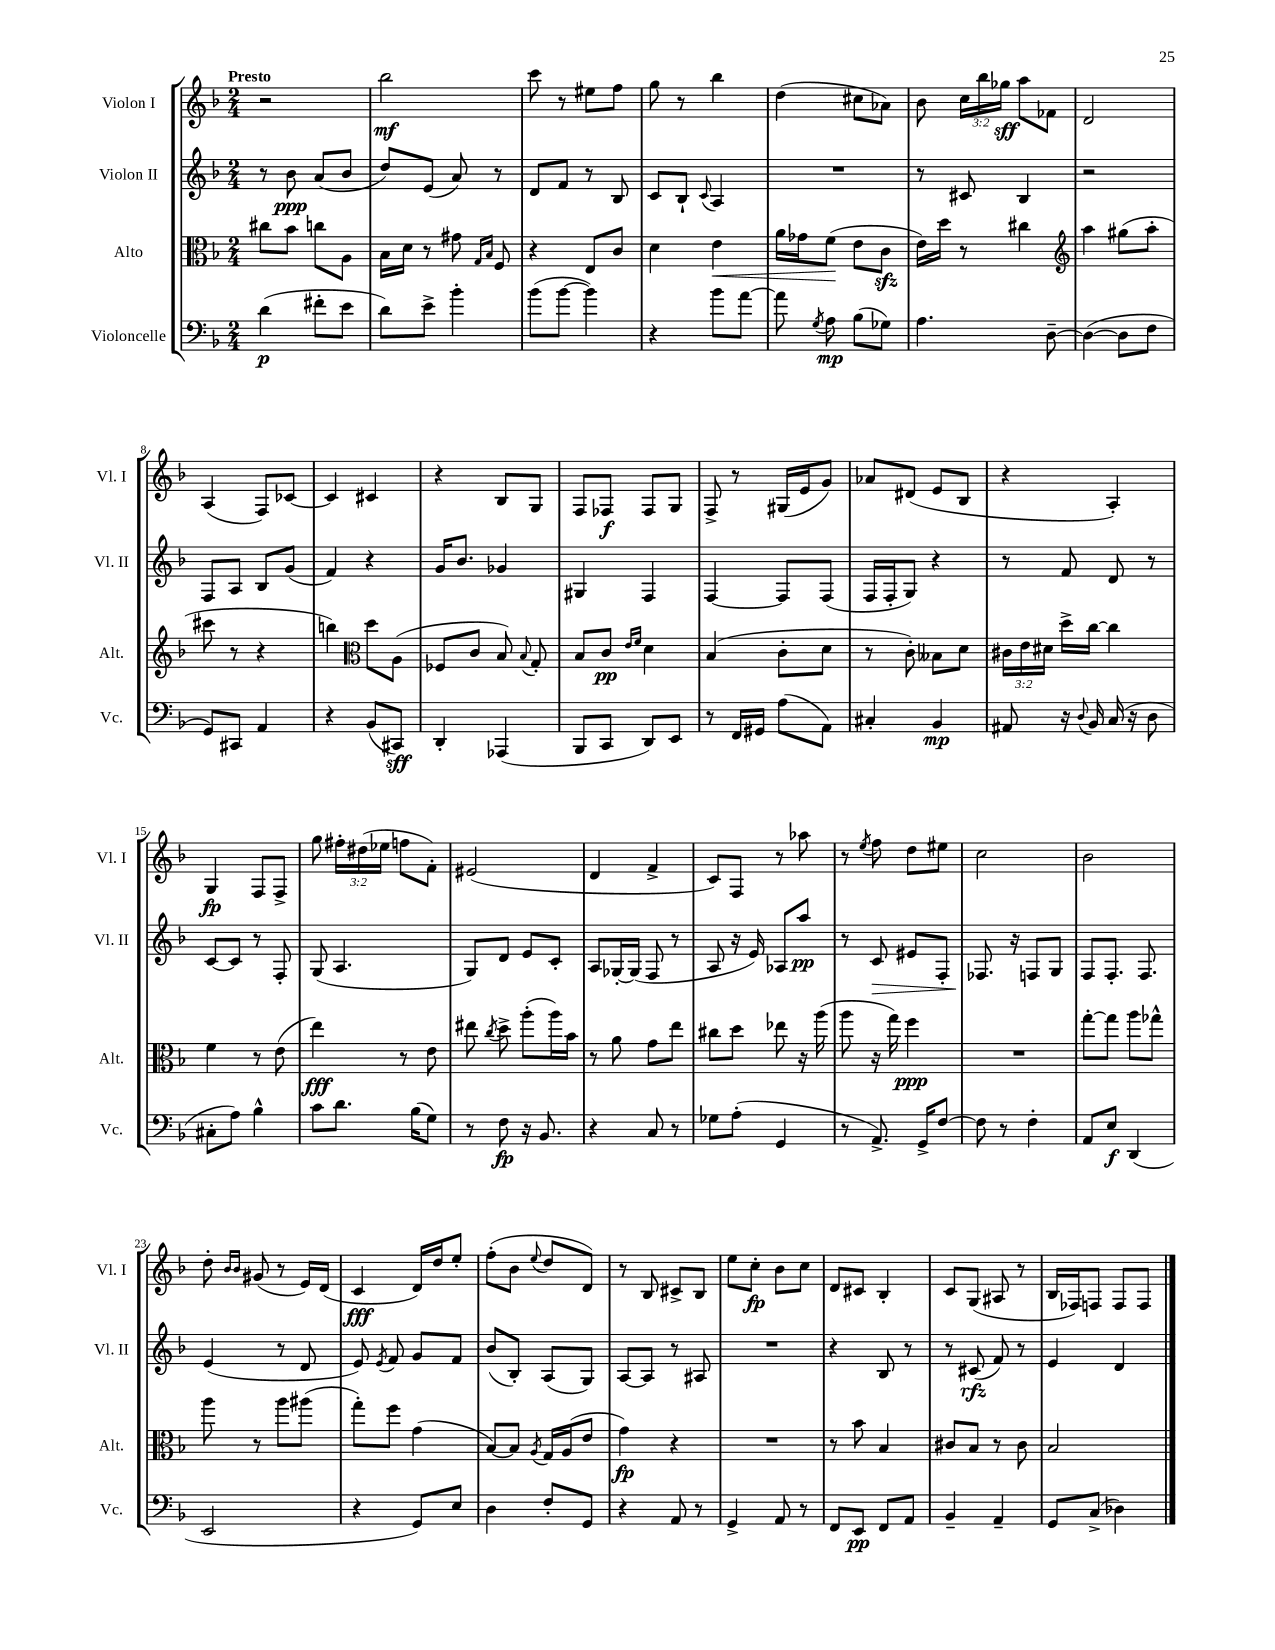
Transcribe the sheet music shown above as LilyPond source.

<<
\new StaffGroup <<
\new Staff = "s0" \with { instrumentName = "Violon I" shortInstrumentName = "Vl. I" } {
    \clef treble \key f \major \numericTimeSignature \time 2/4 \override Staff.TupletNumber.text = #tuplet-number::calc-fraction-text \tempo "Presto"
    \autoBeamOff r2 |
    bes''2\mf |
    c'''8 r8 eis''8[ f''8] |
    g''8 r8 bes''4 |
    d''4( cis''8[ aes'8]) |
    bes'8 \tuplet 3/2 { c''16[ bes''16 ges''16]\sff } a''8[ fes'8] |
    d'2 |
    a4( f8[) ces'8]~ |
    ces'4 cis'4 |
    r4 bes8[ g8] |
    f8[ fes8]\f fes8[ g8] |
    f8-> r8 gis16[( e'16 g'8]) |
    aes'8[ dis'8]( e'8[ bes8] |
    r4 a4-.) |
    g4\fp f8[ f8]-> |
    g''8 \tuplet 3/2 { fis''16[-. dis''16( ees''16] } f''8[ f'8]-.) |
    eis'2( |
    d'4 f'4-> |
    c'8[) f8] r8 aes''8 |
    r8 \acciaccatura { e''8 } f''8 d''8[ eis''8] |
    c''2 |
    bes'2 |
    d''8-. \grace { bes'16[ bes'16] } gis'8( r8 e'16[) d'16]( |
    c'4\fff d'16[) d''16 e''8]-. |
    f''8[-.( bes'8] \appoggiatura { e''8 } d''8[ d'8]) |
    r8 bes8 cis'8[-> bes8] |
    e''8[ c''8]-.\fp bes'8[ c''8] |
    d'8[ cis'8] bes4-. |
    c'8[ g8]( ais8 r8 |
    bes16[ fes16) f8] f8[ f8] \bar "|." |
}
\new Staff = "s1" \with { instrumentName = "Violon II" shortInstrumentName = "Vl. II" } {
    \clef treble \key f \major \numericTimeSignature \time 2/4
    \autoBeamOff r8 bes'8\ppp a'8[( bes'8] |
    d''8[) e'8]( a'8) r8 |
    d'8[ f'8] r8 bes8 |
    c'8[ bes8]-! \appoggiatura { c'8 } a4 |
    R2 |
    r8 cis'8 bes4 |
    r2 |
    f8[ a8] bes8[ g'8]( |
    f'4) r4 |
    g'16[ bes'8.] ges'4 |
    gis4 f4 |
    f4~ f8[ f8]( |
    f16[ f16-. g8]) r4 |
    r8 f'8 d'8 r8 |
    c'8[~ c'8] r8 f8-. |
    g8( a4. |
    g8[) d'8] e'8[ c'8]-. |
    a8[ ges16~-. ges16]( f8 r8 |
    a8 r16 e'16) aes8[ a''8]\pp |
    r8 c'8\> eis'8[ f8]-. |
    fes8.\! r16 f8[ g8] |
    f8[ f8.]-. f8. |
    e'4( r8 d'8 |
    e'8) \acciaccatura { e'8 } f'8 g'8[ f'8] |
    bes'8[( bes8]-.) a8[( g8]) |
    a8[~ a8] r8 ais8 |
    R2 |
    r4 bes8 r8 |
    r8 cis'8\rfz( f'8) r8 |
    e'4 d'4 \bar "|." |
}
\new Staff = "s2" \with { instrumentName = "Alto" shortInstrumentName = "Alt." } {
    \clef alto \key f \major \numericTimeSignature \time 2/4 \override Staff.TupletNumber.text = #tuplet-number::calc-fraction-text
    \autoBeamOff cis''8[ bes'8] c''8[ a8] |
    bes16[ d'16] r8 gis'8 \grace { g16[ bes16] } f8 |
    r4 e8[ c'8] |
    d'4 e'4\< |
    a'16[ ges'16 f'8]\!( e'8[ c'8]\sfz |
    e'16[) d''16] r8 cis''4 |
    \clef treble a''4 gis''8[( a''8]-. |
    cis'''8 r8 r4 |
    b''4) \clef alto d''8[ a8]( |
    fes8[ c'8] bes8) \appoggiatura { bes8 } g8-. |
    bes8[ c'8]\pp \grace { e'16[ f'16] } d'4 |
    bes4( c'8[-. d'8] |
    r8 c'8-.) beses8[ d'8] |
    \tuplet 3/2 { cis'16[ e'16 dis'16] } d''16[-> c''16]~ c''4 |
    f'4 r8 e'8( |
    e''4\fff) r8 e'8 |
    eis''8 \acciaccatura { c''8 } d''8-> a''8[-.( a''16) bes'16] |
    r8 a'8 g'8[ e''8] |
    cis''8[ d''8] ees''8 r16 a''16( |
    a''8 r16 g''16) f''4\ppp |
    R2 |
    g''8[~-. g''8] a''8[ ges''8]-^ |
    a''8 r8 a''8[ ais''8]( |
    g''8[-.) f''8] g'4( |
    bes8[~) bes8] \acciaccatura { a8 } g16[ a16( e'8] |
    g'4\fp) r4 |
    R2 |
    r8 bes'8 bes4 |
    cis'8[ bes8] r8 cis'8 |
    bes2 \bar "|." |
}
\new Staff = "s3" \with { instrumentName = "Violoncelle" shortInstrumentName = "Vc." } {
    \clef bass \key f \major \numericTimeSignature \time 2/4
    \autoBeamOff d'4\p( fis'8[-. e'8] |
    d'8[) e'8]-> bes'4-. |
    bes'8[( bes'8]~ bes'4) |
    r4 bes'8[ a'8]~ |
    a'8 \acciaccatura { g8 } a8\mp bes8[( ges8]) |
    a4. d8~-- |
    d4~( d8[ f8] |
    g,8[) cis,8] a,4 |
    r4 bes,8[( cis,8]\sff) |
    d,4-. aes,,4( |
    bes,,8[ c,8] d,8[) e,8] |
    r8 f,16[ gis,16] a8[( a,8]) |
    cis4-. bes,4\mp |
    ais,8 r16 \appoggiatura { d8 } bes,16 c16( r16 d8 |
    cis8[-. a8]) bes4-^ |
    c'8[ d'8.] bes16[( g8]) |
    r8 f8\fp r16 bes,8. |
    r4 c8 r8 |
    ges8[ a8]-.( g,4 |
    r8 a,8.->) g,16[-> f8]~ |
    f8 r8 f4-. |
    a,8[ e8]\f d,4( |
    e,2 |
    r4 g,8[) e8] |
    d4 f8[-. g,8] |
    r4 a,8 r8 |
    g,4-> a,8 r8 |
    f,8[ e,8]\pp f,8[ a,8] |
    bes,4-- a,4-- |
    g,8[ c8]->( des4) \bar "|." |
}
>>
>>
